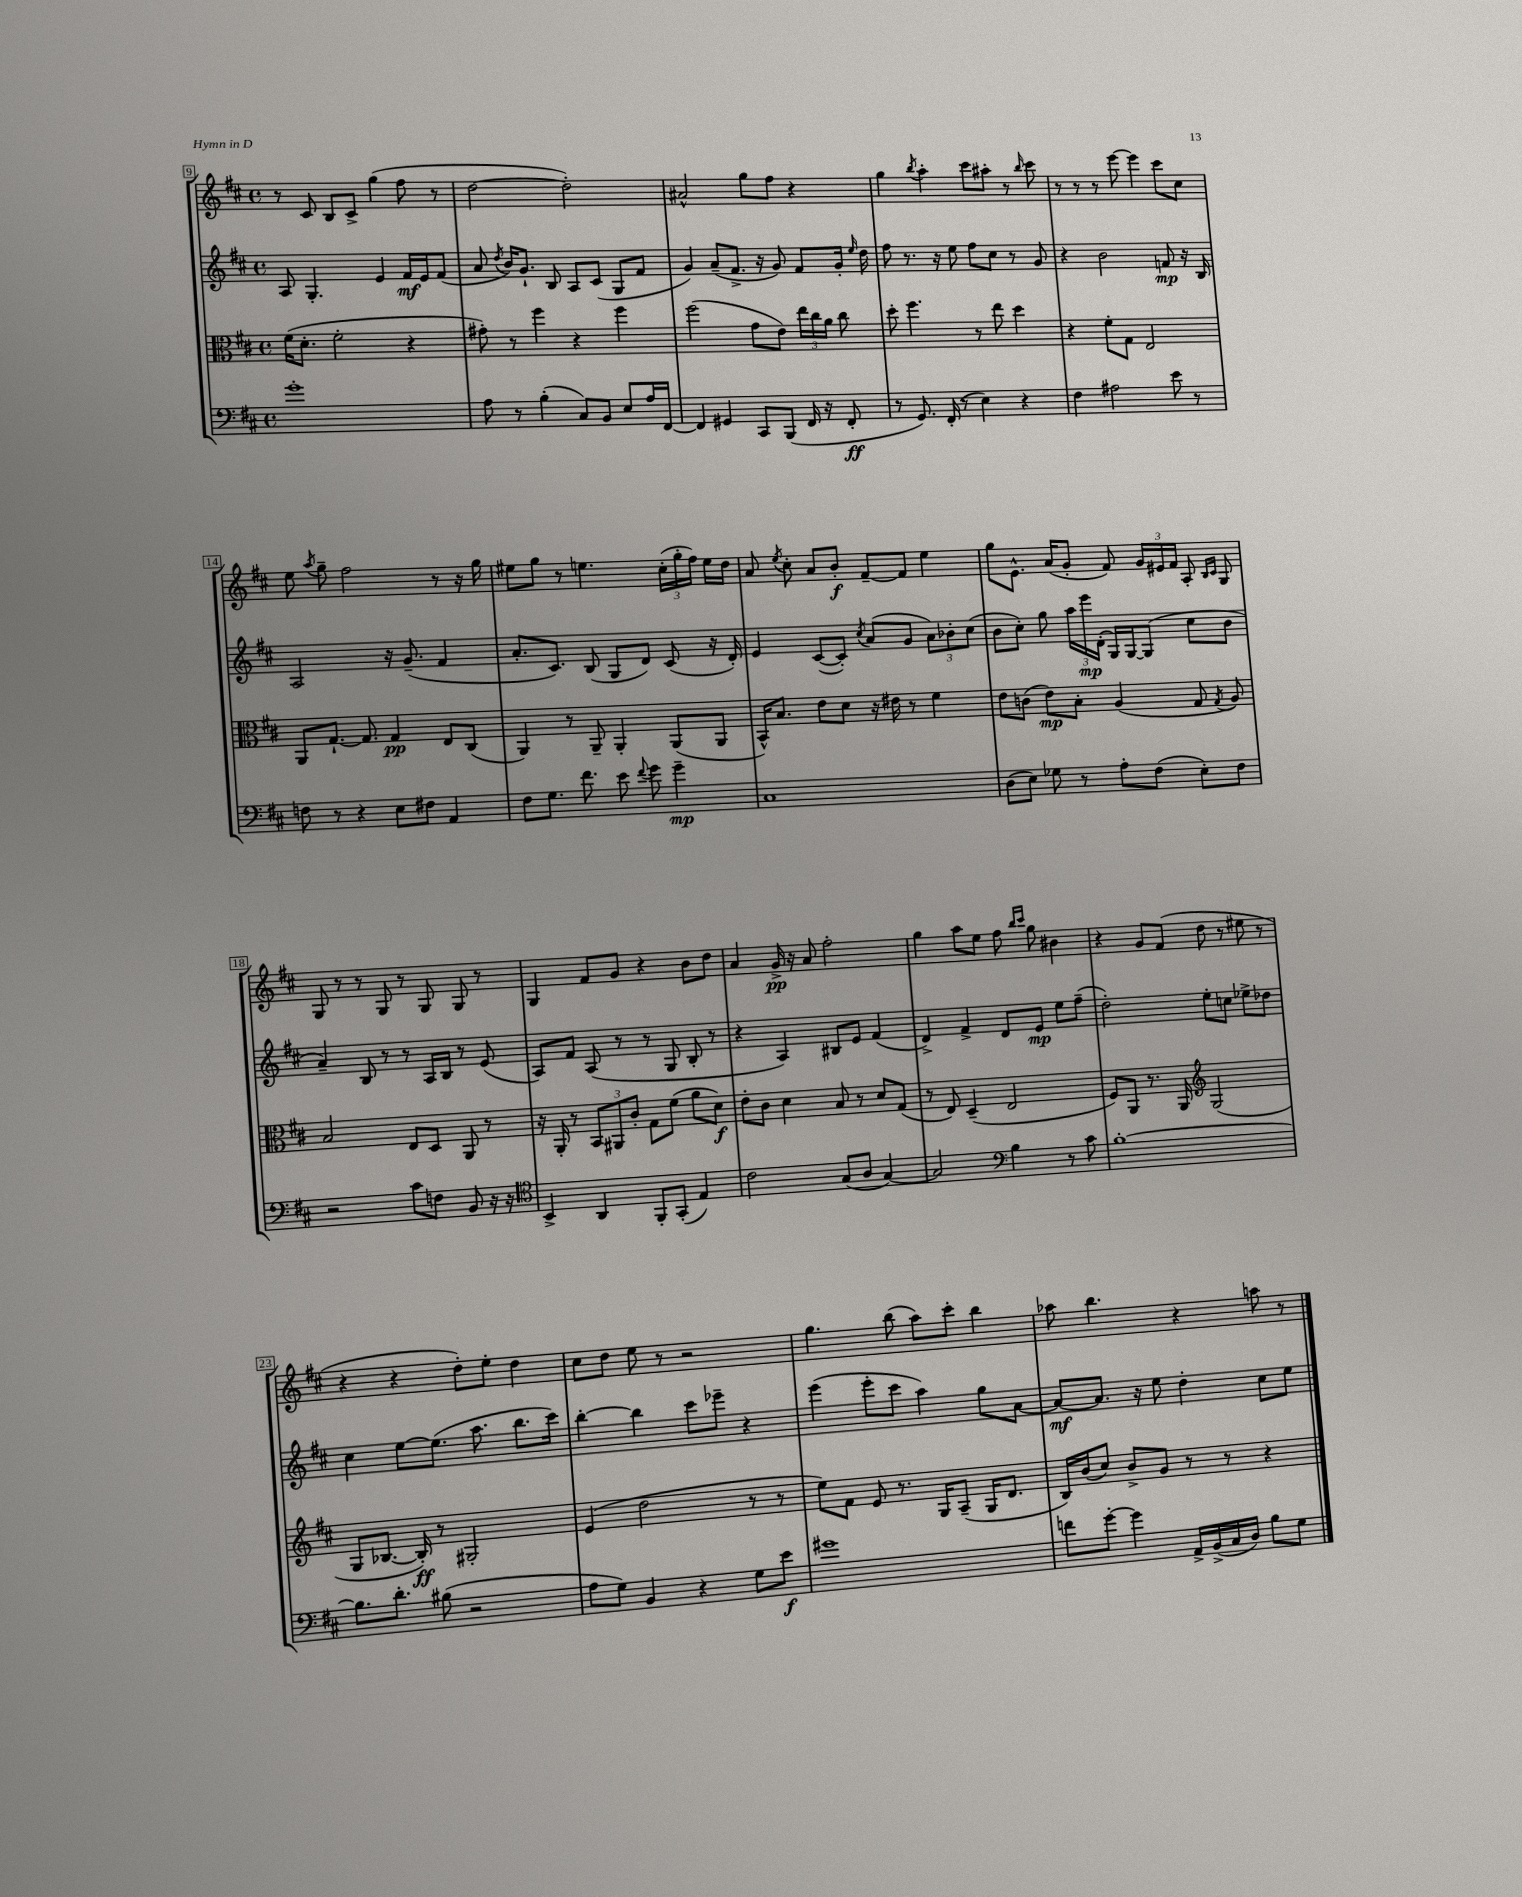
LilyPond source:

<<
\new StaffGroup <<
\new Staff = "s0" {
    \clef treble \key d \major \defaultTimeSignature \time 4/4
    \autoBeamOff r8 cis'8 b8[ cis'8]-> g''4( fis''8 r8 |
    d''2~ d''2-.) |
    ais'2-^ g''8[ fis''8] r4 |
    g''4 \acciaccatura { b''8 } a''4-. cis'''8[ ais''8]-. r8 \grace { b''16 } cis'''8 |
    r8 r8 r8 e'''8~ e'''4 cis'''8[ cis''8] |
    e''8 \acciaccatura { a''8 } g''8-- fis''2 r8 r16 g''16 |
    eis''8[ g''8] r8 e''4. \tuplet 3/2 { cis''16[-.( g''16-. fis''16]) } e''16[ d''16] |
    a'8 \acciaccatura { e''8 } cis''8-. a'8[ b'8]-.\f fis'8[~-- fis'8] e''4 |
    g''8[ e'8.]-^ a'16[( g'8]-. fis'8) \tuplet 3/2 { g'16[ eis'16 fis'16] } a8-. \grace { b16[ cis'16] } g8 |
    g8 r8 r8 g8 r8 g8 g8 r8 |
    g4 fis'8[ g'8] r4 b'8[ d''8] |
    a'4 g'16->\pp r16 a'8 fis''2-. |
    g''4 a''8[ e''8] fis''8 \grace { b''16[ cis'''16] } g''8 bis'4 |
    r4 g'8[ fis'8]( d''8 r8 eis''8 r8 |
    r4 r4 d''8[-.) e''8]-. d''4 |
    cis''8[ d''8] e''8 r8 r2 |
    g''4. b''8( a''8[) cis'''8]-. b''4 |
    aes''8 b''4. r4 a''8 r8 \bar "|." |
}
\new Staff = "s1" {
    \clef treble \key d \major \defaultTimeSignature \time 4/4
    \autoBeamOff a8 g4.-. e'4 fis'16[\mf e'16 fis'8]( |
    a'8 \acciaccatura { d''8 } b'16[) g'8.]-! b8 a8[ cis'8]( g8[ fis'8] |
    g'4) a'8[--( fis'8.]-> r16 g'8) fis'8[ g'16]-. \grace { e''16 } d''16 |
    fis''8 r8. r16 e''8 fis''8[ cis''8] r8 g'8 |
    r4 b'2 f'8\mp r16 b16 |
    a2 r16 g'8.--( fis'4 |
    a'8.[-. cis'8.]) b8( g8[ d'8]) cis'8( r16 d'16-.) |
    e'4 cis'8[~( cis'8]-.) \acciaccatura { cis''8 } a'8[( g'8] \tuplet 3/2 { a'8[) bes'8-. cis''8]( } |
    b'8[ cis''8]-.) g''8 \tuplet 3/2 { a''16[ e'''16\mp d'16]-.( } g16[) g16~ g8]( cis''8[ b'8] |
    a'4--) b8 r8 r8 a16[ b16] r8 e'8( |
    a8[) fis'8] a8( r8 r8 g8 b8-. r8 |
    r4 a4) bis8[ e'8] fis'4( |
    d'4->) fis'4-> d'8[ e'8]\mp e''8[ fis''8]--( |
    d''2-.) e''8[-. c''8] ees''8[-> des''8] |
    cis''4 e''8[~ e''8.]( a''8. b''8.[ cis'''16]) |
    b''4~-. b''4 cis'''8[ ees'''8]-- r4 |
    e'''4( e'''8[-. cis'''8] a''4) g''8[ a'8]~ |
    a'8[~\mf a'8.] r16 e''8 d''4-. cis''8[ e''8] \bar "|." |
}
\new Staff = "s2" {
    \clef alto \key d \major \defaultTimeSignature \time 4/4
    \autoBeamOff fis'16[( d'8.]-. fis'2-. r4 |
    gis'8-.) r8 fis''4 r4 fis''4 |
    fis''2( g'8[ e'8]) \tuplet 3/2 { e''16[ cis''16 a'16] } cis''8 |
    d''8-. fis''4. r8 e''8 d''4 |
    r4 fis'8[-. g8] e2 |
    a,8[ g8.]~-! g8. g4\pp e8[ cis8]( |
    a,4) r8 a,8-- a,4-. a,8[( a,8] |
    b,16[-^) b8.] e'8[ d'8] r16 eis'16 r8 fis'4 |
    e'8[ c'8]( e'8[\mp) b8]-. a4( g8 \acciaccatura { g8 } a8) |
    b2 e8[ d8] a,8 r8 |
    r16 a,16-. r8 \tuplet 3/2 { b,8[ ais,8 cis'8]-. } g8[ fis'8]( a'8[ d'8]\f) |
    e'8[-. cis'8] d'4 b8 r8 d'8[ g8]( |
    r8 e8) d4--( e2 |
    fis8[) a,8] r8. a,16 \clef treble g2( |
    g8[ bes8.]~ bes16-.\ff) r8 gis2-. |
    e'4( d''2 r8 r8 |
    e''8[) fis'8] e'8 r8. g16[ a8]--( g16[ d'8.] |
    b16[) b'16( cis''8]) b'8[-> g'8] r8 r8 r4 \bar "|." |
}
\new Staff = "s3" {
    \clef bass \key d \major \defaultTimeSignature \time 4/4
    \autoBeamOff g'1-. |
    a8 r8 b4-.( cis8[) b,8] e8[ a16 fis,16]~ |
    fis,4 gis,4 cis,8[ b,,8]( fis,16 r16 fis,8-.\ff |
    r8 g,8.) fis,16-.( r8 e4) r4 |
    fis4 ais2 e'8 r8 |
    f8 r8 r4 e8[ fis8] a,4 |
    fis8[ g8.] fis'8. e'8 \appoggiatura { fis'8 } g'8 g'4--\mp |
    cis1 |
    d8[( e8]) ges8 r8 a8[-. fis8]( e8[-.) fis8] |
    r2 cis'8[ f8] b,8 r16 r16 |
    \clef tenor b,4-> a,4 fis,8[-. g,8]-.( e4) |
    cis'2 g8[( a8] g4~) |
    g2 \clef bass b4 r8 cis'8 |
    b1~-. |
    b8.[ d'8.]-. bis8( r2 |
    a8[ g8]) b,4 r4 g8[ e'8]\f |
    gis'1 |
    f'8[ g'8]~-. g'4 a,16[-> b,16->( cis16 d16]) b8[ g8] \bar "|." |
}
>>
>>
\layout { \context { \Score currentBarNumber = #9 \override BarNumber.stencil = #(make-stencil-boxer 0.1 0.3 ly:text-interface::print) } }
